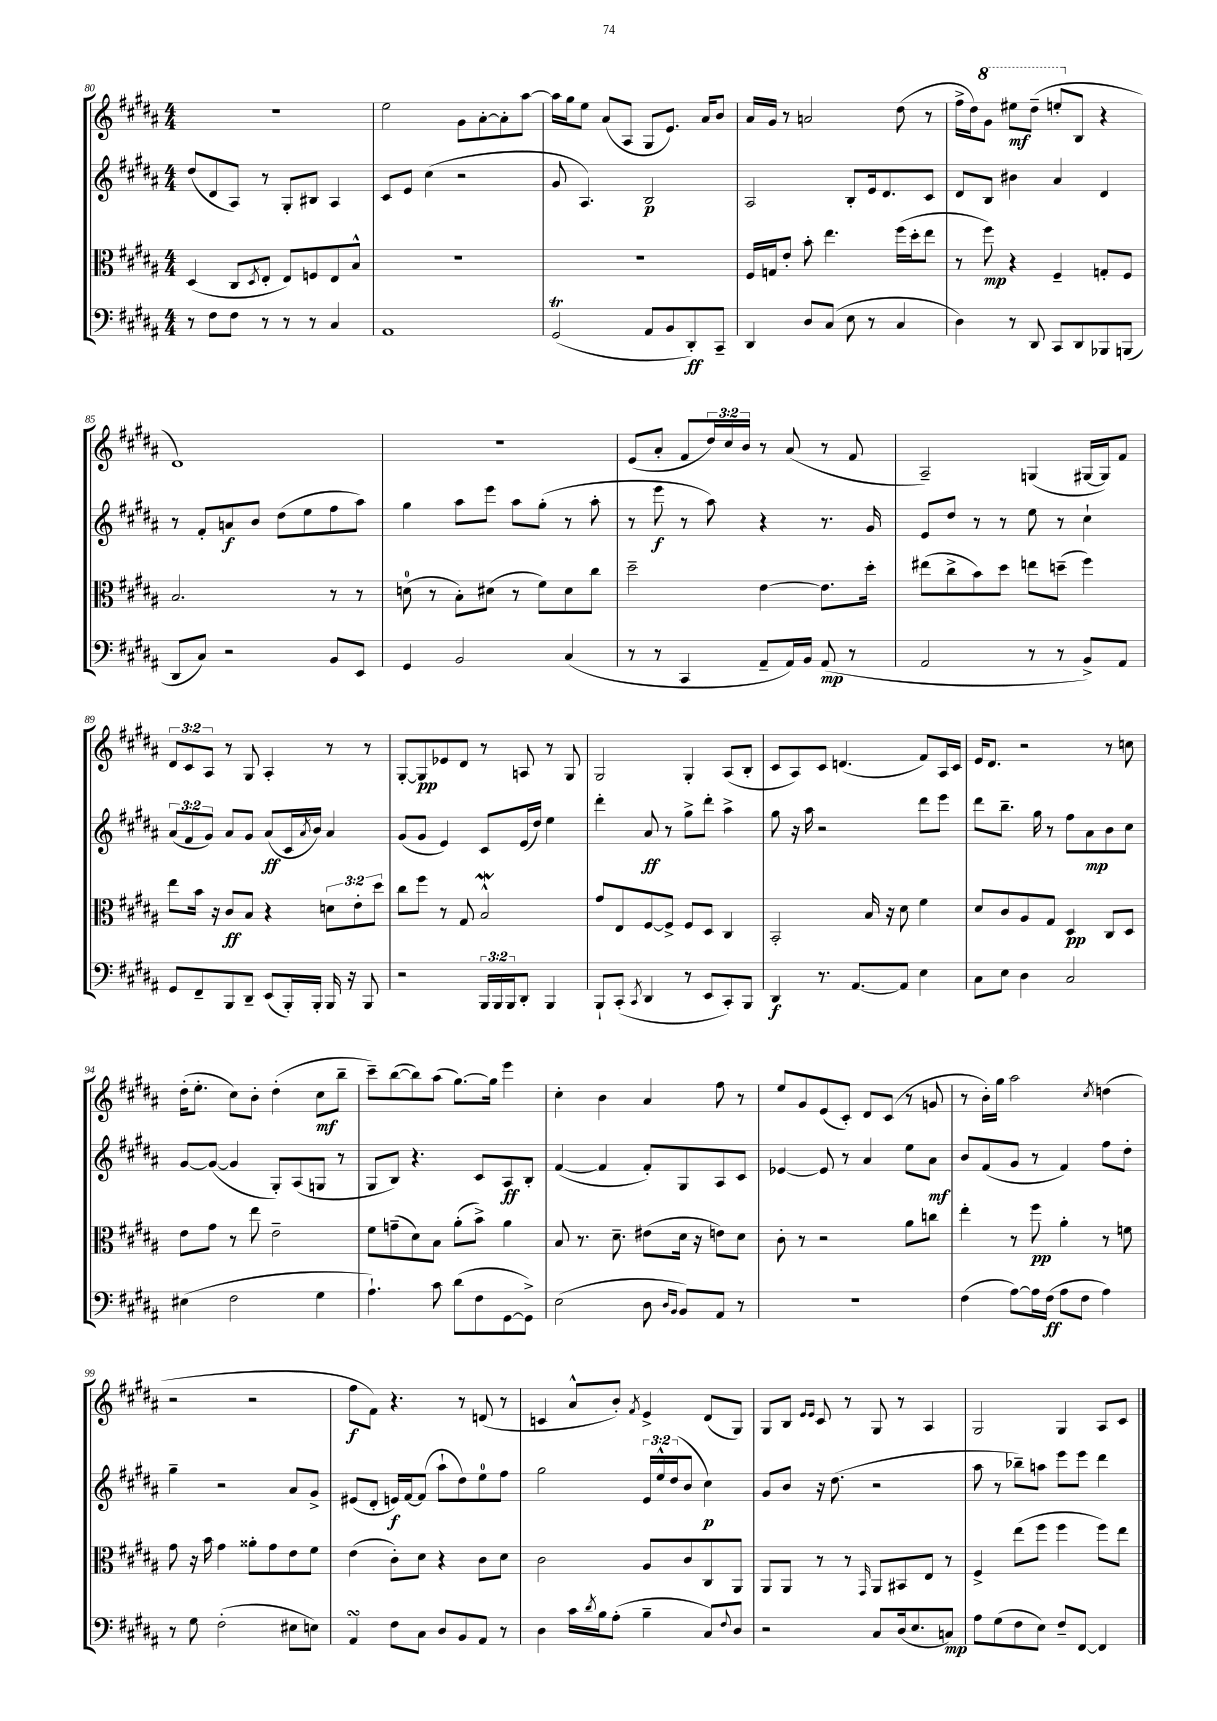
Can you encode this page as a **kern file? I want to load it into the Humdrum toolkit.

**kern	**dynam	**kern	**dynam	**kern	**dynam	**kern	**dynam
*part4	*part4	*part3	*part3	*part2	*part2	*part1	*part1
*staff4	*staff4	*staff3	*staff3	*staff2	*staff2	*staff1	*staff1
*clefF4	*	*clefC3	*	*clefG2	*	*clefG2	*
*k[f#c#g#d#a#]	*	*k[f#c#g#d#a#]	*	*k[f#c#g#d#a#]	*	*k[f#c#g#d#a#]	*
*M4/4	*	*M4/4	*	*M4/4	*	*M4/4	*
=80	=80	=80	=80	=80	=80	=80	=80
8r	.	(4D#/	.	(8dd#/L	.	1r	.
8F#\L	.	.	.	8d#/	.	.	.
8F#\J	.	8C#/L	.	8A#/J)	.	.	.
.	.	8qD#/	.	.	.	.	.
8r	.	8E'/J	.	8r	.	.	.
8r	.	8E/L)	.	8G#'/L	.	.	.
8r	.	8Fn/	.	8B#X/J	.	.	.
4C#/	.	8E/	.	4A#/	.	.	.
.	.	8B^^/J	.	.	.	.	.
=81	=81	=81	=81	=81	=81	=81	=81
1AA#	.	1r	.	8c#/L	.	2ee\	.
.	.	.	.	8e/J	.	.	.
.	.	.	.	(4cc#\	.	.	.
.	.	.	.	2r	.	8g#\L	.
.	.	.	.	.	.	[8a#'\	.
.	.	.	.	.	.	8a#'\]	.
.	.	.	.	.	.	[8aa#\J	.
=82	=82	=82	=82	=82	=82	=82	=82
(2GG#T/	.	1r	.	8g#/	.	16aa#\LL]	.
.	.	.	.	.	.	16gg#\J	.
.	.	.	.	4.A#/)	.	8ee\J	.
.	.	.	.	.	.	(8a#/L	.
.	.	.	.	.	.	8A#/J	.
8AA#/L	.	.	.	2B/	p	8G#/L	.
8BB/	.	.	.	.	.	8.e/J)	.
8DD#'/)	ff	.	.	.	.	.	.
.	.	.	.	.	.	16a#/KL	.
8CC#~/J	.	.	.	.	.	8b/J	.
=83	=83	=83	=83	=83	=83	=83	=83
4DD#/	.	16F#/LL	.	2A#/	.	16a#/LL	.
.	.	16Gn/J	.	.	.	16g#/JJ	.
.	.	8e'/J	.	.	.	8r	.
8D#/L	.	8b'\	.	.	.	2an/	.
(8C#/J	.	4.ee\	.	.	.	.	.
8E\	.	.	.	8B'/L	.	.	.
8r	.	.	.	16e/k	.	.	.
.	.	.	.	8.d#/	.	.	.
4C#/	.	(16ff#\LL	.	.	.	(8dd#\	.
.	.	16dd#'\J	.	.	.	.	.
.	.	8ee\J	.	8c#/J	.	8r	.
=84	=84	=84	=84	=84	=84	=84	=84
4D#\)	.	8r	.	8d#/L	.	16ff#^\LL	.
.	.	.	.	.	.	16dd#\J)	.
*	*	*	*	*	*	*8va	*
.	.	8ff#\)	mp	8B/J	.	8gg#\J	.
8r	.	4r	.	4b#X\	.	8eee#X\L	mf
8DD#/	.	.	.	.	.	(8ddd#~\J	.
8CC#/L	.	4F#~/	.	4a#/	.	8eeen'/L	.
*	*	*	*	*	*	*X8va	*
8DD#/	.	.	.	.	.	8B/J	.
8BBB-X/	.	8Gn'/L	.	4d#/	.	4r	.
(8BBBn/J	.	8F#/J	.	.	.	.	.
!!LO:LB:g=z
=85	=85	=85	=85	=85	=85	=85	=85
8DD#/L	.	2.B/	.	8r	.	1d#)	.
8C#/J)	.	.	.	8f#'/L	.	.	.
2r	.	.	.	8an/	f	.	.
.	.	.	.	8b/J	.	.	.
.	.	.	.	(8dd#\L	.	.	.
.	.	.	.	8ee\	.	.	.
8BB/L	.	8r	.	8ff#\	.	.	.
8EE/J	.	8r	.	8aa#\J)	.	.	.
=86	=86	=86	=86	=86	=86	=86	=86
4GG#/	.	(8dn\	.	4gg#\	.	1r	.
.	.	8r	.	.	.	.	.
2BB/	.	8B'\L)	.	8aa#\L	.	.	.
.	.	(8d#X\J	.	8eee\J	.	.	.
.	.	8r	.	8aa#\L	.	.	.
.	.	8f#\L)	.	(8gg#'\J	.	.	.
(4C#/	.	8d#\	.	8r	.	.	.
.	.	8cc#\J	.	8aa#'\	.	.	.
=87	=87	=87	=87	=87	=87	=87	=87
8r	.	2dd#~\	.	8r	.	(8e/L	.
8r	.	.	.	8eee\	f	8a#'/J	.
4CC#/	.	.	.	8r	.	8f#/L	.
.	.	.	.	8aa#\)	.	24dd#/L)	.
.	.	.	.	.	.	24cc#/	.
.	.	.	.	.	.	24b/JJ	.
8AA#~/L	.	[4e\	.	4r	.	8r	.
16AA#/L)	.	.	.	.	.	(8a#/	.
16BB/JJ	.	.	.	.	.	.	.
(8AA#/	mp	8.e\L]	.	8.r	.	8r	.
8r	.	.	.	.	.	8f#/	.
.	.	16dd#'\Jk	.	16g#/	.	.	.
=88	=88	=88	=88	=88	=88	=88	=88
2AA#/	.	(8ee#X\L	.	8e/L	.	2A#~/)	.
.	.	8cc#^\	.	8dd#/J	.	.	.
.	.	8b\)	.	8r	.	.	.
.	.	8dd#\J	.	8r	.	.	.
8r	.	8een\L	.	8ee\	.	(4Gn/	.
8r	.	(8ddn~\J	.	8r	.	.	.
8BB^/L)	.	4ff#\)	.	4cc#`\	.	[16G#X/LL	.
.	.	.	.	.	.	16G#/J])	.
8AA#/J	.	.	.	.	.	8f#/J	.
!!LO:LB:g=z
=89	=89	=89	=89	=89	=89	=89	=89
8GG#/L	.	8ee\L	.	(12a#/L	.	12d#/L	.
.	.	.	.	12f#/	.	12c#/	.
8FF#~/	.	16b\Jk	.	.	.	.	.
.	.	.	.	12g#/J)	.	12A#/J	.
.	.	16r	.	.	.	.	.
8BBB/	.	8c#/L	ff	8a#/L	.	8r	.
8DD#~/J	.	8B/J	.	8g#/J	.	8G#/	.
(8EE/L	.	4r	.	(8a#/L	ff	4A#'/	.
16BBB'/L)	.	.	.	16c#/L	.	.	.
.	.	.	.	8qa#/	.	.	.
16BBB'/JJ	.	.	.	16b/JJ)	.	.	.
16BBB/	.	12dn\L	.	4a#/	.	8r	.
16r	.	.	.	.	.	.	.
.	.	12e'\	.	.	.	.	.
8BBB/	.	.	.	.	.	8r	.
.	.	12dd#\J	.	.	.	.	.
=90	=90	=90	=90	=90	=90	=90	=90
2r	.	8cc#\L	.	(8g#/L	.	[8G#'/L	.
.	.	8ff#\J	.	8g#/J	.	8G#/]	pp
.	.	8r	.	4e/)	.	8e-X/	.
.	.	8G#/	.	.	.	8d#/J	.
24BBB/LL	.	2Bw^^/	.	8c#/L	.	8r	.
24BBB/	.	.	.	.	.	.	.
24BBB/J	.	.	.	.	.	.	.
8DD#'/J	.	.	.	(16e/L	.	8An/	.
.	.	.	.	16dd#/JJ)	.	.	.
4BBB/	.	.	.	4ee\	.	8r	.
.	.	.	.	.	.	8G#/	.
=91	=91	=91	=91	=91	=91	=91	=91
8BBB`/L	.	8g#/L	.	4ddd#'\	.	2G#/	.
(8CC#'/J	.	8E/	.	.	.	.	.
8qCC#/	.	.	.	.	.	.	.
4DD#/	.	[8F#/	.	8a#/	ff	.	.
.	.	8F#^/J]	.	8r	.	.	.
8r	.	8F#/L	.	8gg#^\L	.	4G#'/	.
8EE/L	.	8D#/J	.	8ddd#'\J	.	.	.
8CC#'/)	.	4C#/	.	4aa#^\	.	(8A#/L	.
8BBB/J	.	.	.	.	.	8B'/J	.
=92	=92	=92	=92	=92	=92	=92	=92
4DD#/	f	2BB'/	.	8gg#\	.	8c#/L	.
.	.	.	.	16r	.	8A#/)	.
.	.	.	.	16aa#\	.	.	.
8.r	.	.	.	2r	.	8c#/J	.
.	.	.	.	.	.	(4.dn/	.
[8.AA#/L	.	.	.	.	.	.	.
.	.	16B/	.	.	.	.	.
.	.	16r	.	.	.	.	.
8AA#/J]	.	8d#\	.	.	.	.	.
4E\	.	4f#\	.	8ddd#\L	.	8f#/L)	.
.	.	.	.	8eee\J	.	16A#/L	.
.	.	.	.	.	.	16c#/JJ	.
=93	=93	=93	=93	=93	=93	=93	=93
8C#\L	.	8d#/L	.	8ddd#\L	.	16e/KL	.
.	.	.	.	.	.	8.d#/J	.
8E\J	.	8c#/	.	8.bb~\J	.	.	.
4D#\	.	8A#/	.	.	.	2r	.
.	.	.	.	16gg#\	.	.	.
.	.	8G#/J	.	8r	.	.	.
2C#/	.	4D#/	pp	8ff#\L	.	.	.
.	.	.	.	8a#\	mp	.	.
.	.	8C#/L	.	8b\	.	8r	.
.	.	8D#/J	.	8cc#\J	.	8ccn\	.
!!LO:LB:g=z
=94	=94	=94	=94	=94	=94	=94	=94
(4E#X\	.	8e\L	.	[8g#/L	.	(16dd#'\KL	.
.	.	.	.	.	.	8.ee'\J	.
.	.	8g#\J	.	(8g#/J_	.	.	.
2F#\	.	8r	.	4g#/]	.	8cc#\L)	.
.	.	8ee\	.	.	.	8b'\J	.
.	.	2e~\	.	8G#'/L)	.	(4dd#'\	.
.	.	.	.	(8A#/	.	.	.
4G#\	.	.	.	8Gn/J	.	8cc#\L	mf
.	.	.	.	8r	.	8bb~\J	.
=95	=95	=95	=95	=95	=95	=95	=95
4.A#`\)	.	8f#\L	.	8G#/L	.	8ccc#~\L)	.
.	.	(8gn~\	.	8B/J)	.	([8bb\	.
.	.	8d#\)	.	4.r	.	8bb\])	.
8c#\	.	8B\J	.	.	.	(8aa#\J	.
(8d#\L	.	(8a#'\L	.	.	.	[8.gg#\L)	.
8F#\	.	8b^\J)	.	8c#/L	.	.	.
.	.	.	.	.	.	16gg#\Jk]	.
[8GG#\	.	4a#\	.	8A#/	ff	4eee\	.
8GG#^\J])	.	.	.	8B'/J	.	.	.
=96	=96	=96	=96	=96	=96	=96	=96
(2E\	.	8B/	.	([4f#/	.	4cc#'\	.
.	.	8.r	.	.	.	.	.
.	.	.	.	4f#/]	.	4b\	.
.	.	8.d#~\	.	.	.	.	.
8D#\	.	(8e#X\L	.	8f#'/L)	.	4a#/	.
16qqD#/LL	.	.	.	.	.	.	.
16qqBB/JJ	.	.	.	.	.	.	.
8BB/L)	.	16d#\Jk	.	8G#/	.	.	.
.	.	16r	.	.	.	.	.
8AA#/J	.	8en\L)	.	8A#/	.	8ff#\	.
8r	.	8d#\J	.	8c#/J	.	8r	.
=97	=97	=97	=97	=97	=97	=97	=97
1r	.	8c#'\	.	[4e-X/	.	8ee/L	.
.	.	8r	.	.	.	8g#/	.
.	.	2r	.	8e-/]	.	(8e/	.
.	.	.	.	8r	.	8c#'/J)	.
.	.	.	.	4a#/	.	8d#/L	.
.	.	.	.	.	.	(8c#/J	.
.	.	8a#\L	.	8ee\L	.	8r	.
.	.	8ccn\J	.	8a#\J	mf	8gn/	.
=98	=98	=98	=98	=98	=98	=98	=98
(4F#\	.	4ee'\	.	8b/L	.	8r	.
.	.	.	.	(8f#/	.	16b'\LL)	.
.	.	.	.	.	.	16gg#\JJ	.
[8A#\L)	.	8r	.	8g#/J	.	2aa#\	.
16A#\L]	.	8ff#\	pp	8r	.	.	.
(16F#\JJ	ff	.	.	.	.	.	.
8A#\L	.	4a#'\	.	4f#/)	.	.	.
8F#\J	.	.	.	.	.	.	.
.	.	.	.	.	.	8qcc#/	.
4A#\)	.	8r	.	8ff#\L	.	(4ddn\	.
.	.	8fn\	.	8dd#'\J	.	.	.
!!LO:LB:g=z
=99	=99	=99	=99	=99	=99	=99	=99
8r	.	8g#\	.	4gg#~\	.	2r	.
8G#\	.	16r	.	.	.	.	.
.	.	16b\	.	.	.	.	.
(2F#'\	.	4g#\	.	2r	.	.	.
.	.	8a##X'\L	.	.	.	2r	.
.	.	8g#\	.	.	.	.	.
8E#X\L	.	8e\	.	8a#/L	.	.	.
8En\J)	.	8f#\J	.	8g#^/J	.	.	.
=100	=100	=100	=100	=100	=100	=100	=100
4AA#sSsS/	.	(4e\	.	(8e#X/L	.	8ff#\L	f
.	.	.	.	8d#'/J	.	8f#\J)	.
8F#\L	.	8c#'\L)	.	16en/LL)	f	4.r	.
.	.	.	.	[16f#/J	.	.	.
8C#\J	.	8d#\J	.	(8f#/J]	.	.	.
8D#/L	.	4r	.	8aa#`\L	.	.	.
8BB/	.	.	.	8dd#\)	.	8r	.
8AA#/J	.	8c#\L	.	8ee\	.	(8dn/	.
8r	.	8d#\J	.	8ff#\J	.	8r	.
=101	=101	=101	=101	=101	=101	=101	=101
4D#\	.	2c#\	.	2gg#\	.	4cn/	.
16c#\LL	.	.	.	.	.	8a#^^/L	.
8qd#/	.	.	.	.	.	.	.
16B\J	.	.	.	.	.	.	.
(8A#'\J	.	.	.	.	.	8b'/J)	.
.	.	.	.	.	.	8qf#/	.
4B~\	.	8A#/L	.	24e/LL	.	4e^/	.
.	.	.	.	24ee^^/	.	.	.
.	.	.	.	(24dd#/J	.	.	.
.	.	8c#/	.	8b/J	.	.	.
8C#/L)	.	8C#/	.	4cc#\)	p	(8d#/L	.
8qqF#/	.	.	.	.	.	.	.
8D#/J	.	8AA#/J	.	.	.	8G#/J)	.
=102	=102	=102	=102	=102	=102	=102	=102
2r	.	8AA#/L	.	8g#/L	.	8G#/L	.
.	.	8AA#/J	.	8b/J	.	8B/J	.
.	.	.	.	.	.	16qqe/LL	.
.	.	.	.	.	.	16qqe/JJ	.
.	.	8r	.	16r	.	8c#/	.
.	.	.	.	(8.dd#\	.	.	.
.	.	8r	.	.	.	8r	.
.	.	16qqGG#/	.	.	.	.	.
8C#/L	.	8AA#/L	.	2r	.	8G#/	.
(16D#/k	.	8BB#X/	.	.	.	8r	.
8.E/	.	.	.	.	.	.	.
.	.	8E/J	.	.	.	4A#/	.
8Cn/J)	mp	8r	.	.	.	.	.
=103	=103	=103	=103	=103	=103	=103	=103
8A#\L	.	4F#^/	.	8aa#\	.	2G#/	.
(8G#\	.	.	.	8r	.	.	.
8F#\	.	(8ee\L	.	8bb-X~\L)	.	.	.
8E\J)	.	8ff#\J	.	8aan\J	.	.	.
8F#~/L	.	4ff#\	.	8eee\L	.	4G#/	.
[8FF#/J	.	.	.	8eee\J	.	.	.
4FF#/]	.	8ff#\L)	.	4ddd#\	.	8A#/L	.
.	.	8ee\J	.	.	.	8c#/J	.
==	==	==	==	==	==	==	==
*-	*-	*-	*-	*-	*-	*-	*-
